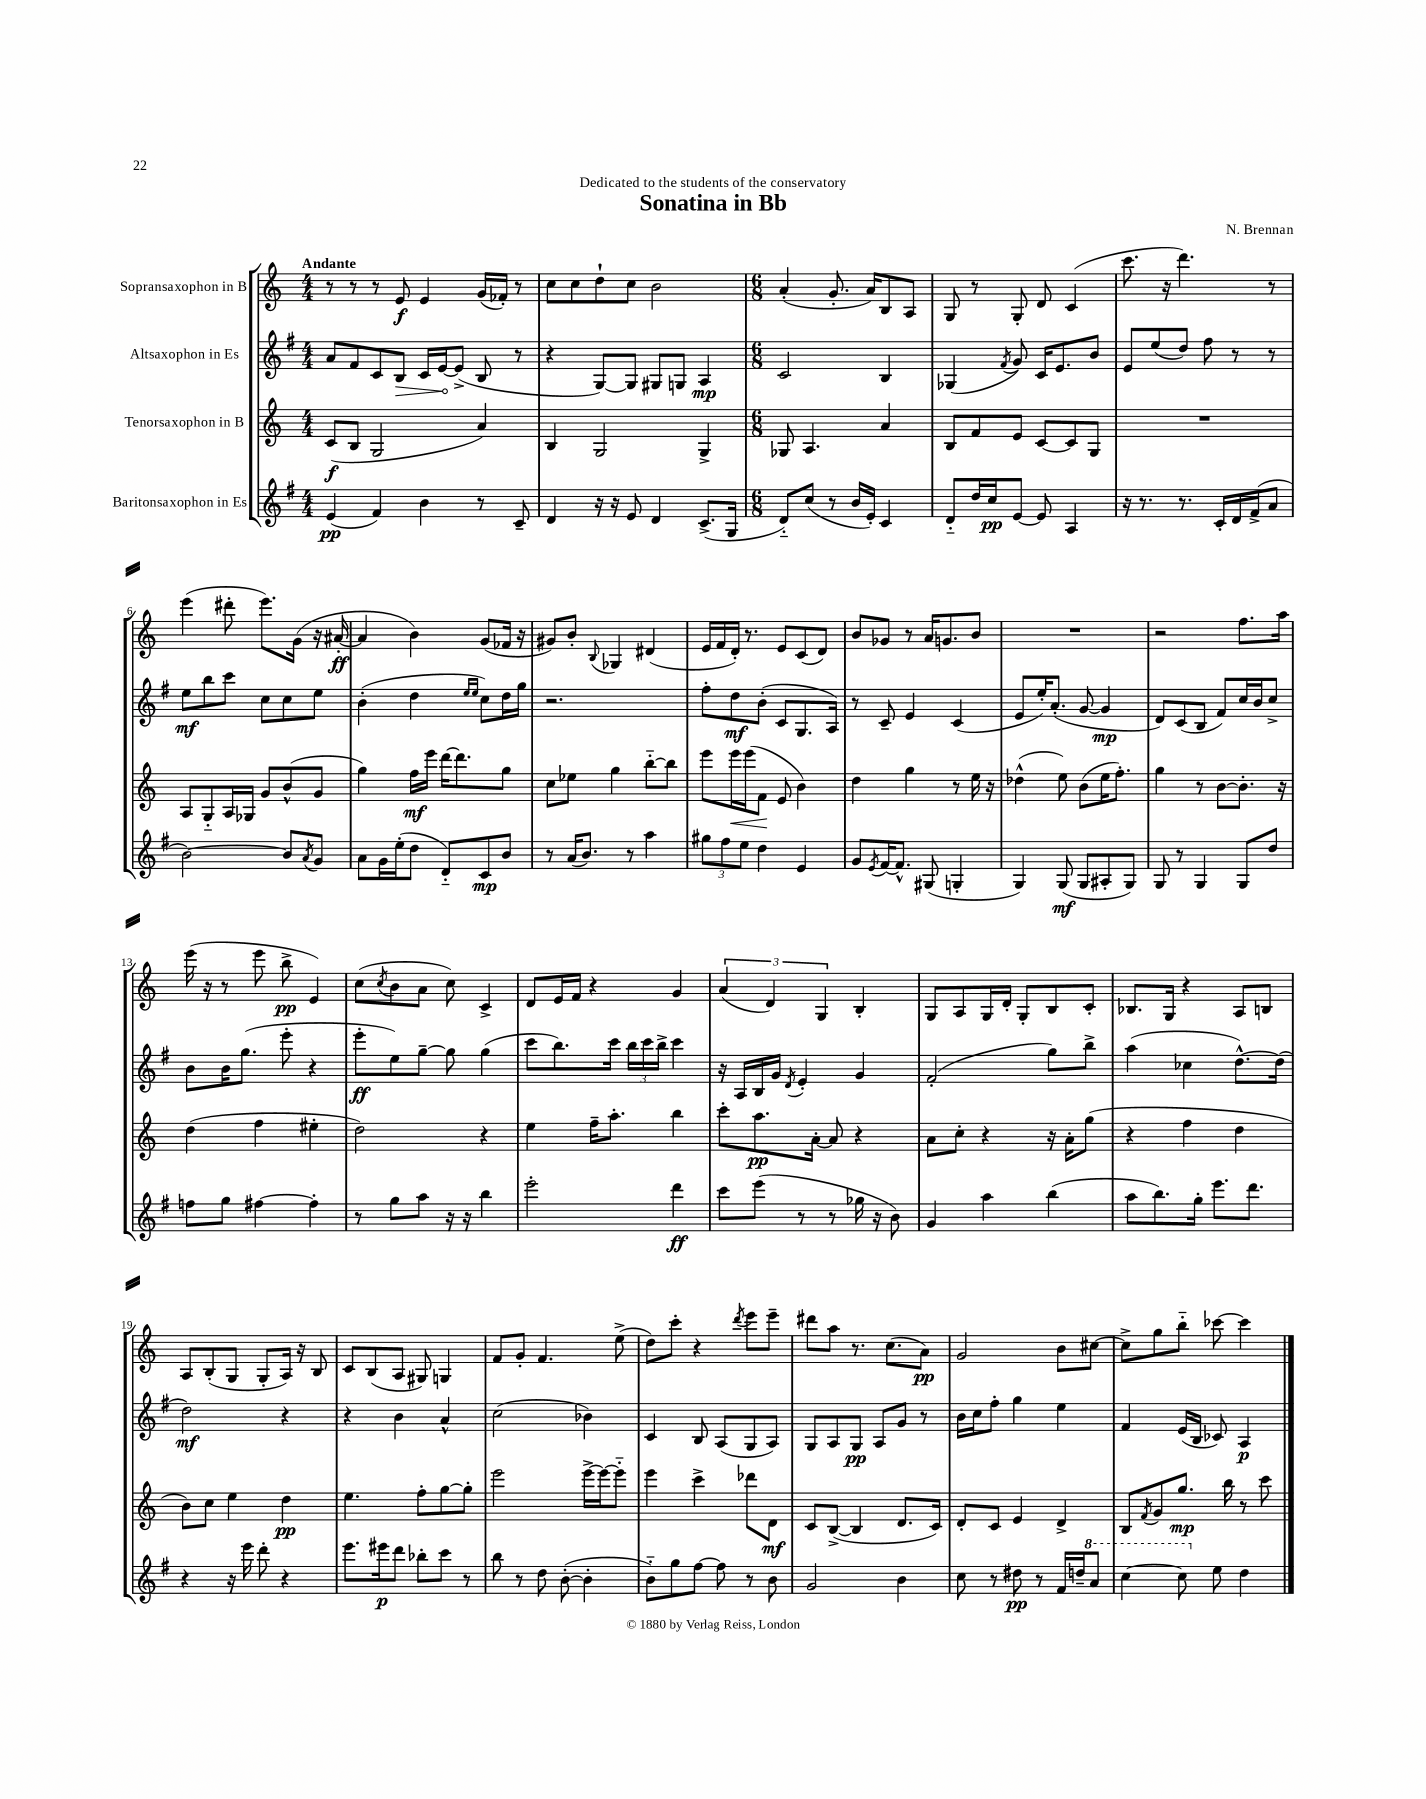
\header { title = "Sonatina in Bb" composer = "N. Brennan" dedication = "Dedicated to the students of the conservatory" }
<<
\new StaffGroup <<
\new Staff = "s0" \with { instrumentName = "Sopransaxophon in B" } {
    \clef treble \key c \major \numericTimeSignature \time 4/4 \tempo "Andante"
    r8 r8 r8 e'8\f e'4 g'16( fes'16-.) r8 |
    c''8 c''8 d''8-! c''8 b'2 |
    \numericTimeSignature \time 6/8 a'4-.( g'8.-. a'16) b8 a8 |
    g8 r8 g8-. d'8 c'4( |
    c'''8. r16 d'''4.) r8 |
    e'''4( dis'''8-. e'''8.) g'16( r16 ais'16~-.\ff |
    ais'4 b'4) g'8( fes'16 r16 |
    gis'8) b'8-. \appoggiatura { b8 } ges4 dis'4( |
    e'16 f'16 d'16-.) r8. e'8 c'8( d'8) |
    b'8 ges'8 r8 a'16 g'8. b'8 |
    R2. |
    r2 f''8. a''16 |
    e'''16( r16 r8 e'''8 b''8->\pp e'4) |
    c''8( \acciaccatura { c''8 } b'8 a'8 c''8) c'4-> |
    d'8 e'16 f'16 r4 g'4 |
    \tuplet 3/2 { a'4( d'4) g4 } b4-. |
    g8 a8 g16 d'16-. g8-. b8 c'8-. |
    bes8. g16 r4 a8 b8 |
    a8 b8-.( g8 g8-. a16) r16 b8 |
    c'8 b8( a8 gis8) g4 |
    f'8 g'8-. f'4. e''8->( |
    d''8) c'''8-. r4 \acciaccatura { d'''8 } e'''8 e'''8-- |
    dis'''8 a''8 r8. c''8.( a'8\pp) |
    g'2 b'8 cis''8~ |
    cis''8-> g''8 b''8-_ ces'''8~ ces'''4 \bar "|." |
}
\new Staff = "s1" \with { instrumentName = "Altsaxophon in Es" } {
    \clef treble \key g \major \numericTimeSignature \time 4/4
    a'8 fis'8 c'8 \once \override Hairpin.circled-tip = ##t b8\> c'16 e'16~\! e'8->( b8 r8 |
    r4 g8~) g8 gis8 g8 a4\mp |
    \numericTimeSignature \time 6/8 c'2 b4 |
    ges4( \acciaccatura { fis'8 } g'8) c'16 e'8. b'8 |
    e'8 e''8( d''8) fis''8 r8 r8 |
    e''8\mf b''8 c'''8 c''8 c''8 e''8 |
    b'4-.( d''4 \grace { e''16 e''16 } c''8) d''16 g''16 |
    r2. |
    fis''8-. d''8\mf b'8-.( c'8 g8. a16) |
    r8 c'8-- e'4 c'4( |
    e'8 e''16-.) a'8.-.( g'8~ g'4\mp |
    d'8) c'8( b8 fis'8) c''16 b'16 c''8-> |
    b'8 b'16 g''8.( e'''8-. r4 |
    e'''8-.\ff e''8) g''8~-- g''8 g''4( |
    c'''8 b''8.) c'''16 \tuplet 3/2 { b''16 c'''16 b''16-> } c'''4 |
    r16 a16 b16 g'16 \acciaccatura { d'8 } e'4-. g'4 |
    fis'2-.( g''8) b''8-> |
    a''4( ces''4 d''8.~-^) d''16( |
    d''2\mf) r4 |
    r4 b'4 a'4-^ |
    c''2( bes'4) |
    c'4 b8 a8( g8 a8) |
    g8 a8 g8\pp a8 g'8 r8 |
    b'16 c''16 fis''8-. g''4 e''4 |
    fis'4 e'16( b16 ces'8) a4\p \bar "|." |
}
\new Staff = "s2" \with { instrumentName = "Tenorsaxophon in B" } {
    \clef treble \key c \major \numericTimeSignature \time 4/4
    c'8\f( b8 g2 a'4) |
    b4 g2 g4-> |
    \numericTimeSignature \time 6/8 ges8 a4. a'4 |
    b8 f'8 e'8 c'8~ c'8 g8 |
    R2. |
    a8 g8-_ a16 ges16 g'8 b'8-^( g'8 |
    g''4) f''16\mf e'''16 d'''16~ d'''8. g''8 |
    c''8 ees''8 g''4 b''8~-_ b''8 |
    e'''8 e'''16\< e'''16( f'8\! e'8 b'4) |
    d''4 g''4 r8 e''16 r16 |
    des''4-^( e''8) b'8( e''16 f''8.-.) |
    g''4 r8 b'8~ b'8.-. r16 |
    d''4( f''4 eis''4-. |
    d''2) r4 |
    e''4 f''16-- a''8.-. b''4 |
    c'''8-. a''8.\pp a'16~-. a'8 r4 |
    a'8 c''8-. r4 r16 a'16-. g''8( |
    r4 f''4 d''4 |
    b'8) c''8 e''4 d''4\pp |
    e''4. f''8-. g''8~ g''8-. |
    e'''2 e'''16~-> e'''16~ e'''8-_ |
    e'''4 c'''4-> des'''8 d'8\mf |
    c'8 b8~->( b4 d'8. c'16) |
    d'8-. c'8 e'4 d'4-> |
    b8 \acciaccatura { f'8 } g'8 g''8.\mp b''16 r8 c'''8 \bar "|." |
}
\new Staff = "s3" \with { instrumentName = "Baritonsaxophon in Es" } {
    \clef treble \key g \major \numericTimeSignature \time 4/4
    e'4\pp( fis'4) b'4 r8 c'8-- |
    d'4 r16 r16 e'8 d'4 c'8.->( g16 |
    \numericTimeSignature \time 6/8 d'8-_) c''8( r8 b'16 e'16-.) c'4 |
    d'8-_ d''16 c''16\pp e'8~ e'8 a4 |
    r16 r8. r8. c'16-. d'16 fis'16->( a'8 |
    b'2~) b'8 \acciaccatura { a'8 } g'8 |
    a'8 g'16 e''16-.( d''8 d'8-_) c'8\mp b'8 |
    r8 a'16( b'8.) r8 a''4 |
    \tuplet 3/2 { gis''8 fis''8 e''8 } d''4 e'4 |
    g'8 \acciaccatura { e'8 } fis'16~ fis'8.-^ gis8( g4-. |
    g4) g8\mf( g8 ais8-. g8) |
    g8 r8 g4 g8 d''8 |
    f''8 g''8 fis''4~ fis''4-. |
    r8 g''8 a''8 r16 r16 b''4 |
    e'''2-. d'''4\ff |
    c'''8 e'''8( r8 r8 ges''16 r16 b'8) |
    g'4 a''4 b''4( |
    a''8 b''8.) g''16-. e'''8. d'''8. |
    r4 r16 e'''16 d'''8-. r4 |
    e'''8. eis'''16\p d'''8 bes''8-. c'''8 r8 |
    b''8 r8 d''8 b'8~-.( b'4-. |
    b'8-_) g''8 fis''8~ fis''8 r8 b'8 |
    g'2 b'4 |
    c''8 r8 dis''8\pp r8 fis'16 d''16-- \ottava #1 a''8 |
    c'''4~ c'''8 \ottava #0 e''8 d''4 \bar "|." |
}
>>
>>
